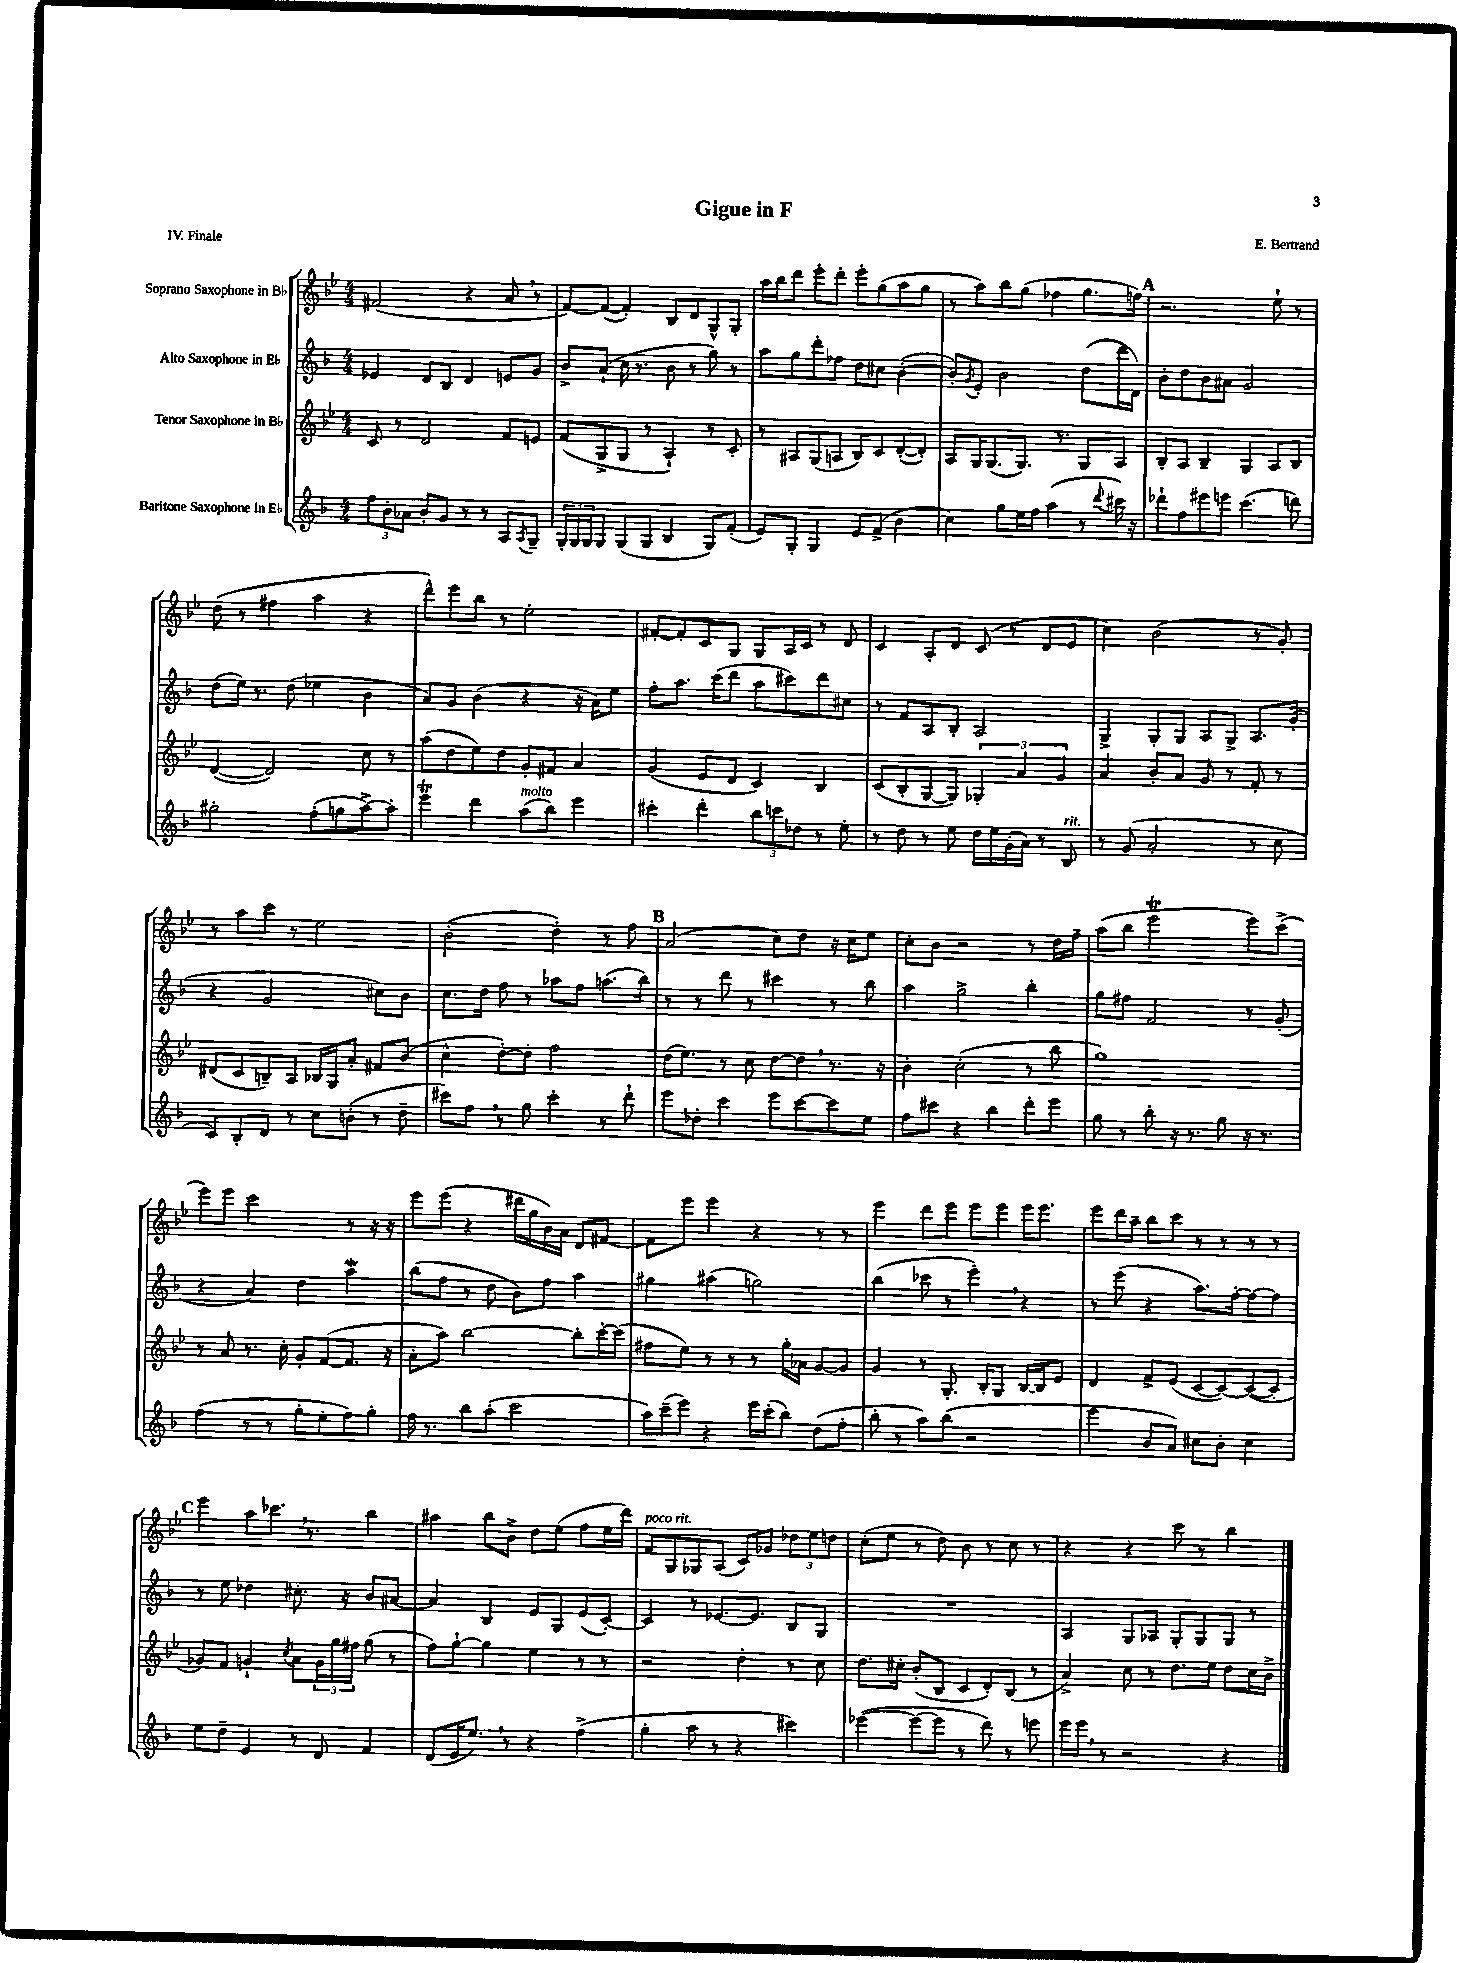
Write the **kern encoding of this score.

**kern	**kern	**kern	**kern
*staff4	*staff3	*staff2	*staff1
*clefG2	*clefG2	*clefG2	*clefG2
*k[b-]	*k[b-e-]	*k[b-]	*k[b-e-]
*M4/4	*M4/4	*M4/4	*M4/4
12ff	8c	4e-	(2f#
12b-'	.	.	.
.	8r	.	.
12a-	.	.	.
8b-'	2d	8d	.
8g	.	8B-	.
8r	.	4d	4r
8r	.	.	.
8A	8f	8e	8a
8qA	.	.	.
8G~	8e	8g	8r
=	=	=	=
24G'	(8f	8b-^	[8f)
24G	.	.	.
24G	.	.	.
8G	8G^	(8a`	(8f_
(8G	8G	16cc	4f'])
.	.	8.r	.
8G	8r	.	.
4B-	4A`)	8b-	8B-
.	.	8r	8d
8G)	8r	8gg)	8G^^
(8f'	8c'	8r	8G'
=	=	=	=
8e)	8r	8aa	16aa
.	.	.	16bb-
8G'	8A#	8gg	8ddd
4G	(8G	8ddd'	8eee-'
.	8A	8ff-	8ddd'
8e	8B-)	8dd	8eee-'
(8f^	8c	8cc#	(8gg
4b-	([8d'	([4b-'	8aa
.	8d'])	.	8gg
=	=	=	=
4cc)	8A	8b-'])	8r
.	.	8qg	.
.	16G	8e'	8aa)
.	(8.G	.	.
8gg	.	2b-	8bb-
16ee	8.G)	.	(8gg
16ff	.	.	.
(4aa	.	.	4ff-
.	8.r	.	.
8r	8G	(8dd	8.gg
8qqddd	.	.	.
16ccc#)	8A	16ddd	.
16r	.	16d)	16ff)
=	=	=	=
8ddd-`	8B-'	8b-'	2.r
8ff	8A	8dd	.
8eee#	4B-~	8b-	.
8eee	.	8a#	.
(4.ccc	4G	2g	.
.	8A	.	8ee-`
8ddd)	8B-	.	8r
=	=	=	=
2gg#'	([4d	(8dd	(8dd
.	.	16ee)	8r
.	.	8.r	.
.	2d])	.	4ff#
.	.	(8dd	.
(8ff'	.	4ee-	4aa
8gg	.	.	.
[8aa^)	8cc	4b-	4r
8aa']	8r	.	.
=	=	=	=
4eee	(8aa	8a)	8ddd^^)
.	8dd	8g	8eee-
4ddd	8ee-)	(4b-	8bb-
.	8dd	.	8r
(8aa	8g'	4r	2ee-'
8bb-)	8f#	.	.
4eee	4a	16r	.
.	.	16a)	.
.	.	8ee	.
=	=	=	=
4ccc#'	(4g	8ff'	[8f#'
.	.	8.aa	8f#']
4ddd'	8e-	.	8c
.	.	(16ccc	.
.	8d	8ddd	8G
12bb-	4c)	8aa	8G
12ccc	.	.	.
.	.	8ccc#)	16A
12dd-	.	.	.
.	.	.	16c
8r	4B-	8ddd	8r
8ee'	.	8cc#	8d
=	=	=	=
8r	(8c	8r	4c
8dd	8B-'	8f	.
8r	[8G	8A	8A'
8ee	8G])	8B-'	8d
16dd	6G-'	2A	(8c
16ee	.	.	.
(16g'	.	.	8r
.	6a	.	.
16a)	.	.	.
8r	.	.	8d
.	6g	.	.
8B-	.	.	8e-
=	=	=	=
8r	4a	4G^	4cc)
(8g	.	.	.
2a'	8b-'	8G'	(2b-
.	8a	8G	.
.	8g	8A	.
.	8r	8G^	.
8r	8f'	8.A	8r
8cc	8r	.	8g')
.	.	(16g'	.
=	=	=	=
8c)	(8d#	4r	8r
8B-'	8c	.	8aa
8d	8B~)	2g	8ccc
8r	8A	.	8r
8cc	16B-	.	2ee-
.	16G	.	.
(8b'	8a'	.	.
8r	8f#	8cc#)	.
8dd~	(8b-	8b-	.
=	=	=	=
8ccc#)	4cc^^	8.cc	(2b-'
8ff	.	.	.
.	.	16dd	.
8r	[8dd')	8ff	.
8gg	8dd']	8r	.
4ccc#'	2ff	8aa-	4dd')
.	.	8ff	.
8r	.	(8.aa	8r
8ddd`	.	.	8ff
.	.	16bb-)	.
=	=	=	=
8eee	(16dd	8r	(2a
.	8.ee-)	.	.
8dd-'	.	8r	.
4ccc	8r	8ddd	.
.	8cc	8r	.
8eee	[8dd	4ccc#	8cc)
[8ccc	8dd]	.	8dd
8ccc]	8.r	8r	16r
.	.	.	16cc
8ee	.	8bb-	8ee-
.	16r	.	.
=	=	=	=
8ff	4b-'	4aa	8cc'
8ccc#	.	.	8b-
4r	(2cc'	2gg^	2r
4bb-	.	.	.
8ddd'	8r	4bb-'	8r
8eee	8bb-	.	16dd
.	.	.	16ff~
=	=	=	=
8gg	1gg)	8gg	(8aa
8r	.	8ff#	8bb-
8bb-'	.	2f	2eee-
16r	.	.	.
8.r	.	.	.
8gg	.	.	.
16r	.	8r	8eee-)
8.r	.	.	.
.	.	(8g'	(8ccc^
=	=	=	=
(4ff	8r	4r	8eee-)
.	8a	.	8eee-
8r	8.r	4a)	2ccc
8r	.	.	.
.	16cc'	.	.
8gg'	8g'	4dd	.
8ee'	([8f	.	.
8ff)	8.f]	4aa	8r
8gg'	.	.	16r
.	16r	.	16r
=	=	=	=
16ff	8a'	(8bb-	8eee-
8.r	.	.	.
.	8aa)	8ff	(8eee-
8bb-	[2bb-	8r	4r
(8aa'	.	8dd	.
2ccc	.	8b-)	16ddd#
.	.	.	16gg
.	.	8ff	16b-)
.	.	.	16a
.	8bb-']	4aa	8d
.	[16ccc'	.	[8f#
.	(16ccc]	.	.
=	=	=	=
16aa)	8ff#	4gg#	8f#]
(16ccc~	.	.	.
8eee)	8ee-)	.	8eee-
4r	8r	(4aa#	4eee-
.	8r	.	.
16eee	8r	2gg)	4r
(16ccc'	.	.	.
8bb-)	16gg'	.	.
.	16a-	.	.
(8dd	[8g	.	8r
8ff'	8g]	.	8r
=	=	=	=
8bb-'	4g	(4bb-	4eee-
8r	.	.	.
8aa)	8r	8ccc-	8ddd
(8bb-	8.G'	8r	8eee-
2r	.	4eee')	8eee-
.	16B-'	.	.
.	8G	.	8eee-
.	[16B-	4r	16eee-
.	16B-]	.	8.eee-
.	8e-	.	.
=	=	=	=
4eee	4d	8r	8eee-
.	.	(8eee	16ddd
.	.	.	16aa~
8b-	8f^	4r	8bb-
8a)	(8e-	.	8ccc
8cc#	[8c	8.aa)	8r
8b-'	8c_)	.	8r
.	.	[16ff'	.
4cc#	(8c_	8ff_	8r
.	8c']	8ff]	8r
=	=	=	=
8ee	8g-)	8r	4eee-
8dd~	8f	8ee	.
4e	4g`	4dd-	8aa
.	.	.	8.ccc-
.	8qcc	.	.
8r	8a	8.cc#'	.
.	.	.	8.r
8d	24g	.	.
.	24gg	.	.
.	.	16r	.
.	24ff#	.	.
4f	(8gg	8b-	4bb-
.	8r	[8a#	.
=	=	=	=
(8d	8ff)	4a#]	4aa#
16e	[8gg`	.	.
8.ee)	.	.	.
.	4gg]	4B-	8bb-
8r	.	.	8b-^
4r	4ee-	8e	8dd
.	.	8G	(8ee-
(4ff^	8r	(8e	8ff
.	8r	[8c')	16ee-
.	.	.	16ddd)
=	=	=	=
4gg'	2r	4c]	8f
.	.	.	8G
8aa	.	8r	8G-
8r	.	[8.e-	(8A
4r	4dd'	.	8c)
.	.	8.e-]	.
.	.	.	8g-
4ccc#)	8r	8B-	12dd-
.	.	.	12ee-
.	8cc	8G	.
.	.	.	12dd
=	=	=	=
([4eee-	8.dd	1r	(8cc'
.	.	.	8ee-
.	16cc#'	.	.
8eee-_	(8b-'	.	8r
8eee-]	8B-	.	8dd)
8r	8c	.	8b-
8ddd)	8d')	.	8r
8r	(8B-	.	8cc
8eee	8r	.	8r
=	=	=	=
16eee	4a^)	4A	4r
16eee	.	.	.
8r	.	.	.
2r	8cc	8G	4r
.	8r	8A-	.
.	8.dd	8G'	8ccc
.	.	8G	8r
.	16ee-	.	.
4r	8dd	8G	4bb-
.	16cc	8r	.
.	16b-^	.	.
==	==	==	==
*-	*-	*-	*-
